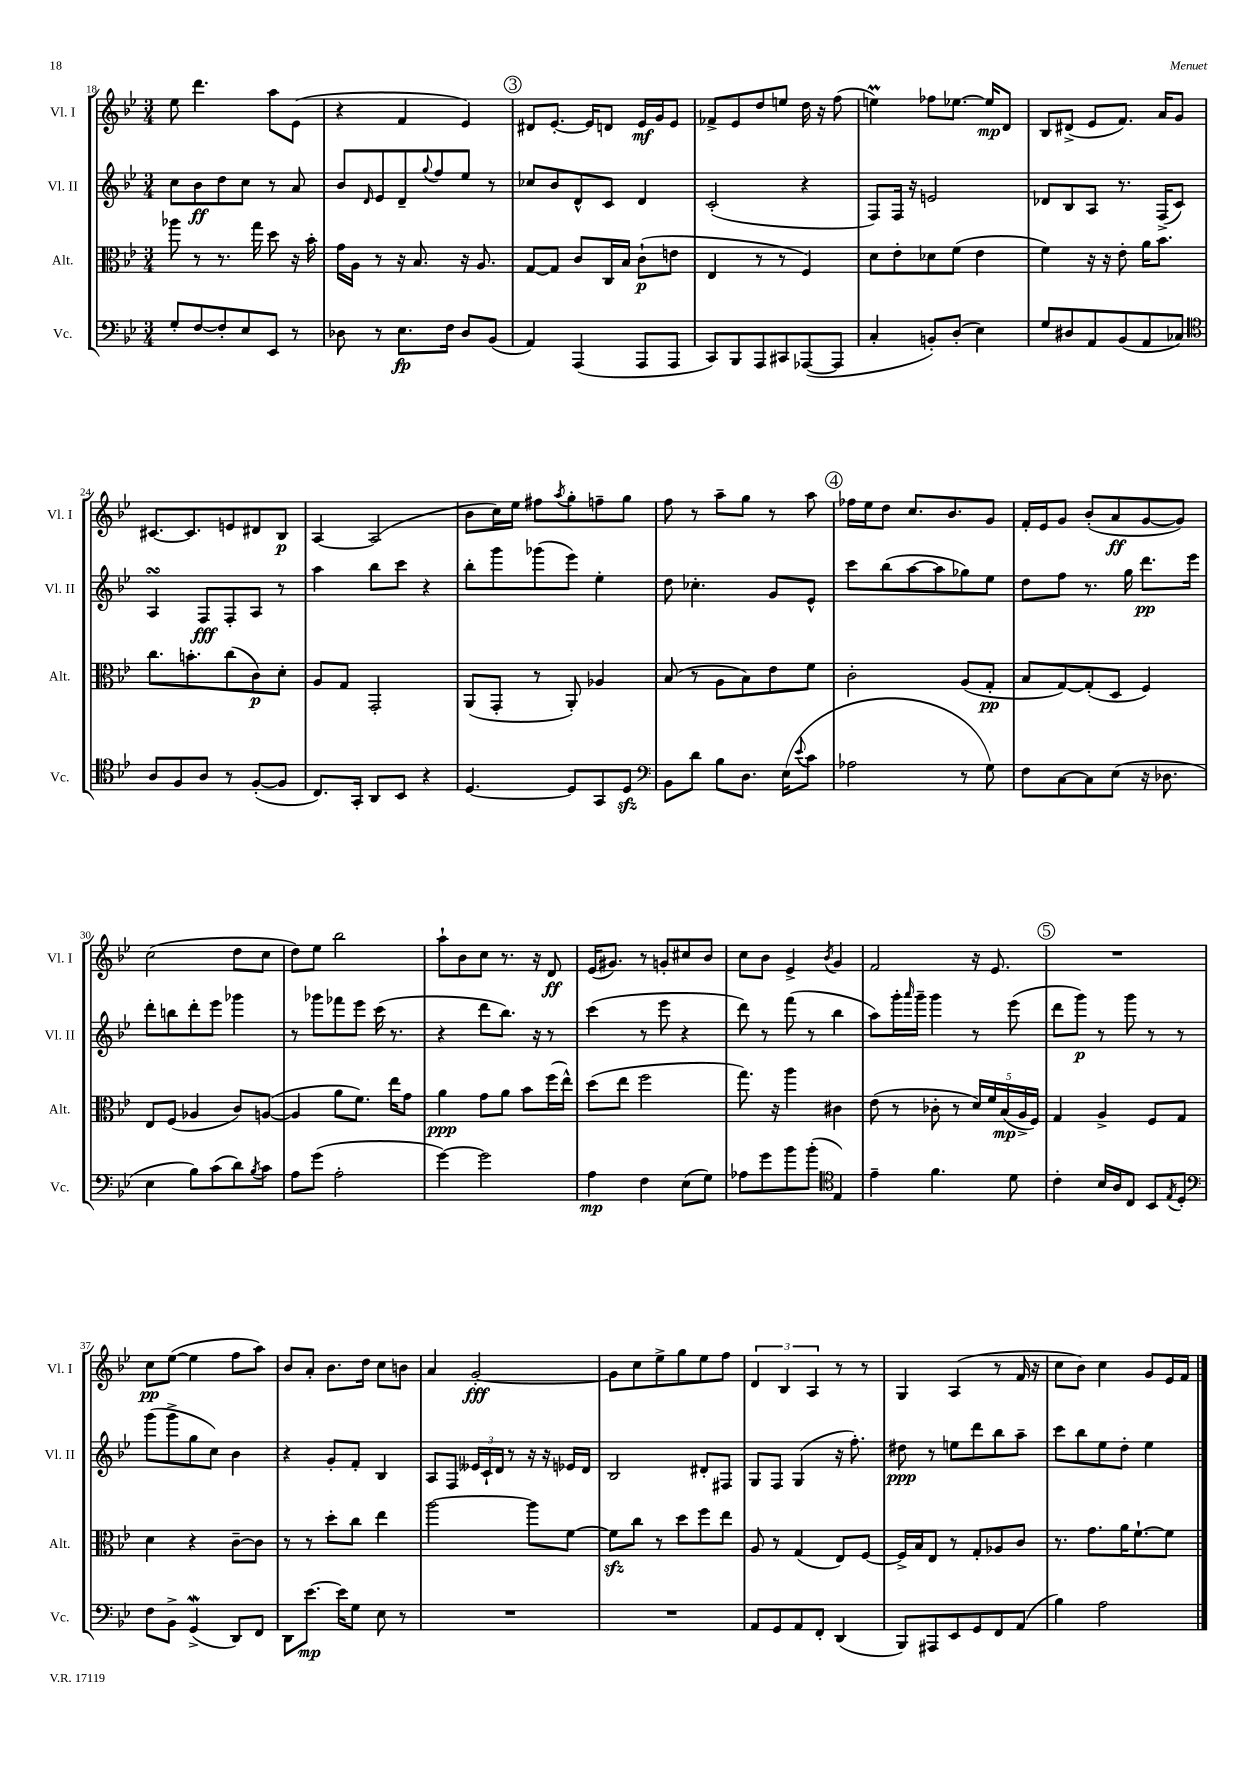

**kern	**kern	**kern	**kern
*staff4	*staff3	*staff2	*staff1
*clefF4	*clefC3	*clefG2	*clefG2
*k[b-e-]	*k[b-e-]	*k[b-e-]	*k[b-e-]
*M3/4	*M3/4	*M3/4	*M3/4
8G'/L	8aa-\	8cc\L	8ee-\
[8F/	8r	8b-\	4.ddd\
8F'/]	8.r	8dd\	.
8E-/	.	8cc\J	.
.	16gg\	.	.
8EE-/J	8dd\	8r	8aa\L
8r	16r	8a/	(8e-\J
.	16b-'\	.	.
=	=	=	=
8D-\	16g\LL	8b-/L	4r
.	16A\JJ	.	.
.	.	16qqd/	.
8r	8r	8e-/	.
8.E-\L	16r	8d~/	4f/
.	8.B-/	.	.
.	.	8qqgg/	.
.	.	8ff/	.
16F\Jk	.	.	.
8D-/L	16r	8ee-/J	4e-/)
.	8.A/	.	.
(8BB-/J	.	8r	.
=	=	=	=
4AA/)	[8G/L	8cc-/L	8d#/L
.	8G/]J	8b-/	[8.e-'/J
(4AAA/	8c/L	8d^^/	.
.	.	.	16e-/]LK
.	16C/L	8c/J	8d/J
.	16B-/JJ	.	.
8AAA/L	(8c`\L	4d/	16e-/LL
.	.	.	16g/J
8AAA/J	8e\J	.	8e-/J
=	=	=	=
8CC/L)	4E-/	(2c'/	8f-^/L
8BBB-/	.	.	8e-/
8AAA/	8r	.	8dd/
8CC#/	8r	.	8ee/J
([8AAA-/	4F/)	4r	16dd\
.	.	.	16r
8AAA-/]J	.	.	(8ff\
=	=	=	=
4C'/	8d\L	8F/L)	4ee\)
.	8e-'\	16F/Jk	.
.	.	16r	.
8BB'/L)	8d-\	2e/	8ff-\L
(8D'/J	(8f\J	.	[8.ee-\J
4E-\)	4e-\	.	.
.	.	.	16ee-/]LK
.	.	.	8d/J
=	=	=	=
8G/L	4f\)	8d-/L	8B-/L
8D#/	.	8B-/	(8d#^/J
8AA/	16r	8A/J	8e-/L
.	16r	.	.
(8BB-/	8e-'\	8.r	8.f/J)
8AA/	16a\LK	.	.
.	8.b-\J	(16F^/LK	16a/LK
8C-/J)	.	8c/J)	8g/J
=	=	=	=
*clefC4	*	*	*
8A/L	8.cc\L	4A/	[8.c#/L
8F/	.	.	.
.	8.b'\	.	8.c#/]
8A/J	.	8F/L	.
8r	(8cc\	8F'/	8e/
([8F'/L	8c\)	8A/J	8d#/
8F/]J	8d'\J	8r	8B-/J
=	=	=	=
8.C/L)	8A/L	4aa\	[4A/
.	8G/J	.	.
16GG'/Jk	.	.	.
8AA/L	2GG'/	8bb-\L	(2A/]
8BB-/J	.	8ccc\J	.
4r	.	4r	.
=	=	=	=
[4.D/	(8AA/L	8bb-'\L	8b-\L
.	8GG'/J	8ggg\	16cc\L)
.	.	.	16ee-\JJ
.	8r	(8ggg-\	8ff#\L
.	.	.	8qaa/
8D/]L	8AA'/)	8eee-\J)	8gg'\
8GG/	4A-/	4ee-'\	8ff~\
8D/J	.	.	8gg\J
=	=	=	=
*clefF4	*	*	*
8BB-\L	(8B-/	8dd\	8ff\
8d\J	8r	4.cc-'\	8r
8B-\L	8A\L	.	8aa~\L
8.D\J	8B-\)	.	8gg\J
.	8e-\	8g/L	8r
(16E-\LK	.	.	.
8qqe-/	.	.	.
8c\J	8f\J	8e-^^/J	8aa\
=	=	=	=
2A-\	2c'\	8ccc\L	16ff-\LL
.	.	.	16ee-\J
.	.	(8bb-\	8dd\J
.	.	[8aa\	8.cc/L
.	.	8aa\]	.
.	.	.	8.b-/
8r	(8A/L	8gg-\)	.
8G\)	8G'/J	8ee-\J	8g/J
=	=	=	=
8F\L	8B-/L	8dd\L	16f'/LL
.	.	.	16e-/J
[8C\	[8G/)	8ff\J	8g/J
8C\]	(8G'/]	8.r	(8b-'/L
(8E-\J	8D/J	.	8a/
.	.	16gg\	.
16r	4F/)	8.ddd\L	[8g/
8.D-\	.	.	.
.	.	.	8g/]J)
.	.	16eee-\Jk	.
=	=	=	=
4E-\	8E-/L	8ddd'\L	(2cc\
.	(8F/J	8bb\	.
8B-\L)	4A-/	8ddd'\	.
(8c\	.	8eee-\J	.
8d\)	8c/L)	4ggg-\	8dd\L
8qB-/	.	.	.
8c\J	([8A/J	.	8cc\J
=	=	=	=
8A\L	4A/]	8r	8dd\L)
(8g\J	.	8ggg-\L	8ee-\J
2A'\	8a\L	8fff-\	2bb-\
.	8.f\J)	8eee-\J	.
.	.	(16ccc\	.
.	16ee-\LK	8.r	.
.	8g\J	.	.
=	=	=	=
[4g\)	4a\	4r	8aa`\L
.	.	.	8b-\
2g\]	8g\L	8ddd\L	8cc\J
.	8a\J	8.bb-\J)	8.r
.	8b-\L	.	.
.	.	16r	16r
.	(16ff\L	8r	8d/
.	16ee-^^\JJ)	.	.
=	=	=	=
4A\	(8dd\L	(4ccc\	(16e-/LK
.	.	.	8.g#/J)
.	8ee-\J	.	.
4F\	2ff\	8r	8r
.	.	8eee-\	8g'/L
(8E-\L	.	4r	8cc#/
8G\J)	.	.	8b-/J
=	=	=	=
8A-\L	8.gg\)	8ddd\)	8cc\L
8g\	.	8r	8b-\J
.	16r	.	.
8b-\	4aa\	(8fff\	4e-^/
(8b-'\J	.	8r	.
*clefC4	*	*	*
.	.	.	8qb-/
4E-/)	4c#\	4bb-\	4g/
=	=	=	=
4e-~\	(8e-\	8aa\L)	2f/
.	8r	16ggg'\L	.
.	.	16qqaaa/	.
.	.	16ggg~\JJ	.
4.f\	8c-'\	4ggg\	.
.	8r	.	.
.	20d/LL)	8r	16r
.	20f/	.	.
.	.	.	8.e-/
.	(20B-/	.	.
8d\	.	(8eee-\	.
.	20A^/	.	.
.	20F/JJ)	.	.
=	=	=	=
4c'\	4G/	8ddd\L	2.r
.	.	8ggg\J)	.
16B-/LL	4A^/	8r	.
16A/J	.	.	.
8C/J	.	8ggg\	.
8BB-/L	8F/L	8r	.
8qE-/	.	.	.
8D'/J	8G/J	8r	.
=	=	=	=
*clefF4	*	*	*
8F\L	4d\	(8ggg\L	8cc\L
8BB-^\J	.	8ggg^\	([8ee-\J
(4GG^/	4r	8gg\	4ee-\]
.	.	8cc\J)	.
8DD/L)	[8c~\L	4b-\	8ff\L
8FF/J	8c\]J	.	8aa\J)
=	=	=	=
8DD\L	8r	4r	8b-/L
[8.e-\J	8r	.	8a'/J
.	8dd'\L	8g'/L	8.b-\L
16e-\]LK	.	.	.
8G\J	8cc\J	8f'/J	.
.	.	.	16dd\Jk
8E-\	4ee-\	4B-/	8cc\L
8r	.	.	8b\J
=	=	=	=
2.r	[2aa\	8A/L	4a/
.	.	8F/J	.
.	.	24e--/LL	[2g'/
.	.	24c`/	.
.	.	24d/JJ	.
.	.	8r	.
.	8aa\]L	16r	.
.	.	16r	.
.	[8f\J	16e-/LL	.
.	.	16d/JJ	.
=	=	=	=
2.r	8f\]L	2B-/	8g\]L
.	8cc\J	.	8cc\
.	8r	.	8ee-^\
.	8dd\L	.	8gg\
.	8ff\	8d#'/L	8ee-\
.	8ee-\J	8F#/J	8ff\J
=	=	=	=
8AA/L	8A/	8G/L	6d/
8GG/	8r	8F/J	.
.	.	.	6B-/
8AA/	(4G/	(4G/	.
.	.	.	6A/
8FF'/J	.	.	.
(4DD/	8E-/L)	16r	8r
.	.	8.ff'\)	.
.	[8F/J	.	8r
=	=	=	=
8BBB-/L)	16F^/]LL	8dd#\	4G/
.	16B-/J	.	.
8AAA#/	8E-/J	8r	.
8EE-/	8r	8ee\L	(4A/
8GG/	8G'/L	8ddd\	.
8FF/	8A-/	8bb-\	8r
(8AA/J	8c/J	8aa~\J	16f/
.	.	.	16r
=	=	=	=
4B-\)	8.r	8ccc\L	8cc\L
.	.	8bb-\	8b-\J)
.	8.g\L	.	.
2A\	.	8ee-\	4cc\
.	16a\K	8dd'\J	.
.	[8.f`\	.	.
.	.	4ee-\	8g/L
.	8f\]J	.	16e-/L
.	.	.	16f/JJ
==	==	==	==
*-	*-	*-	*-
